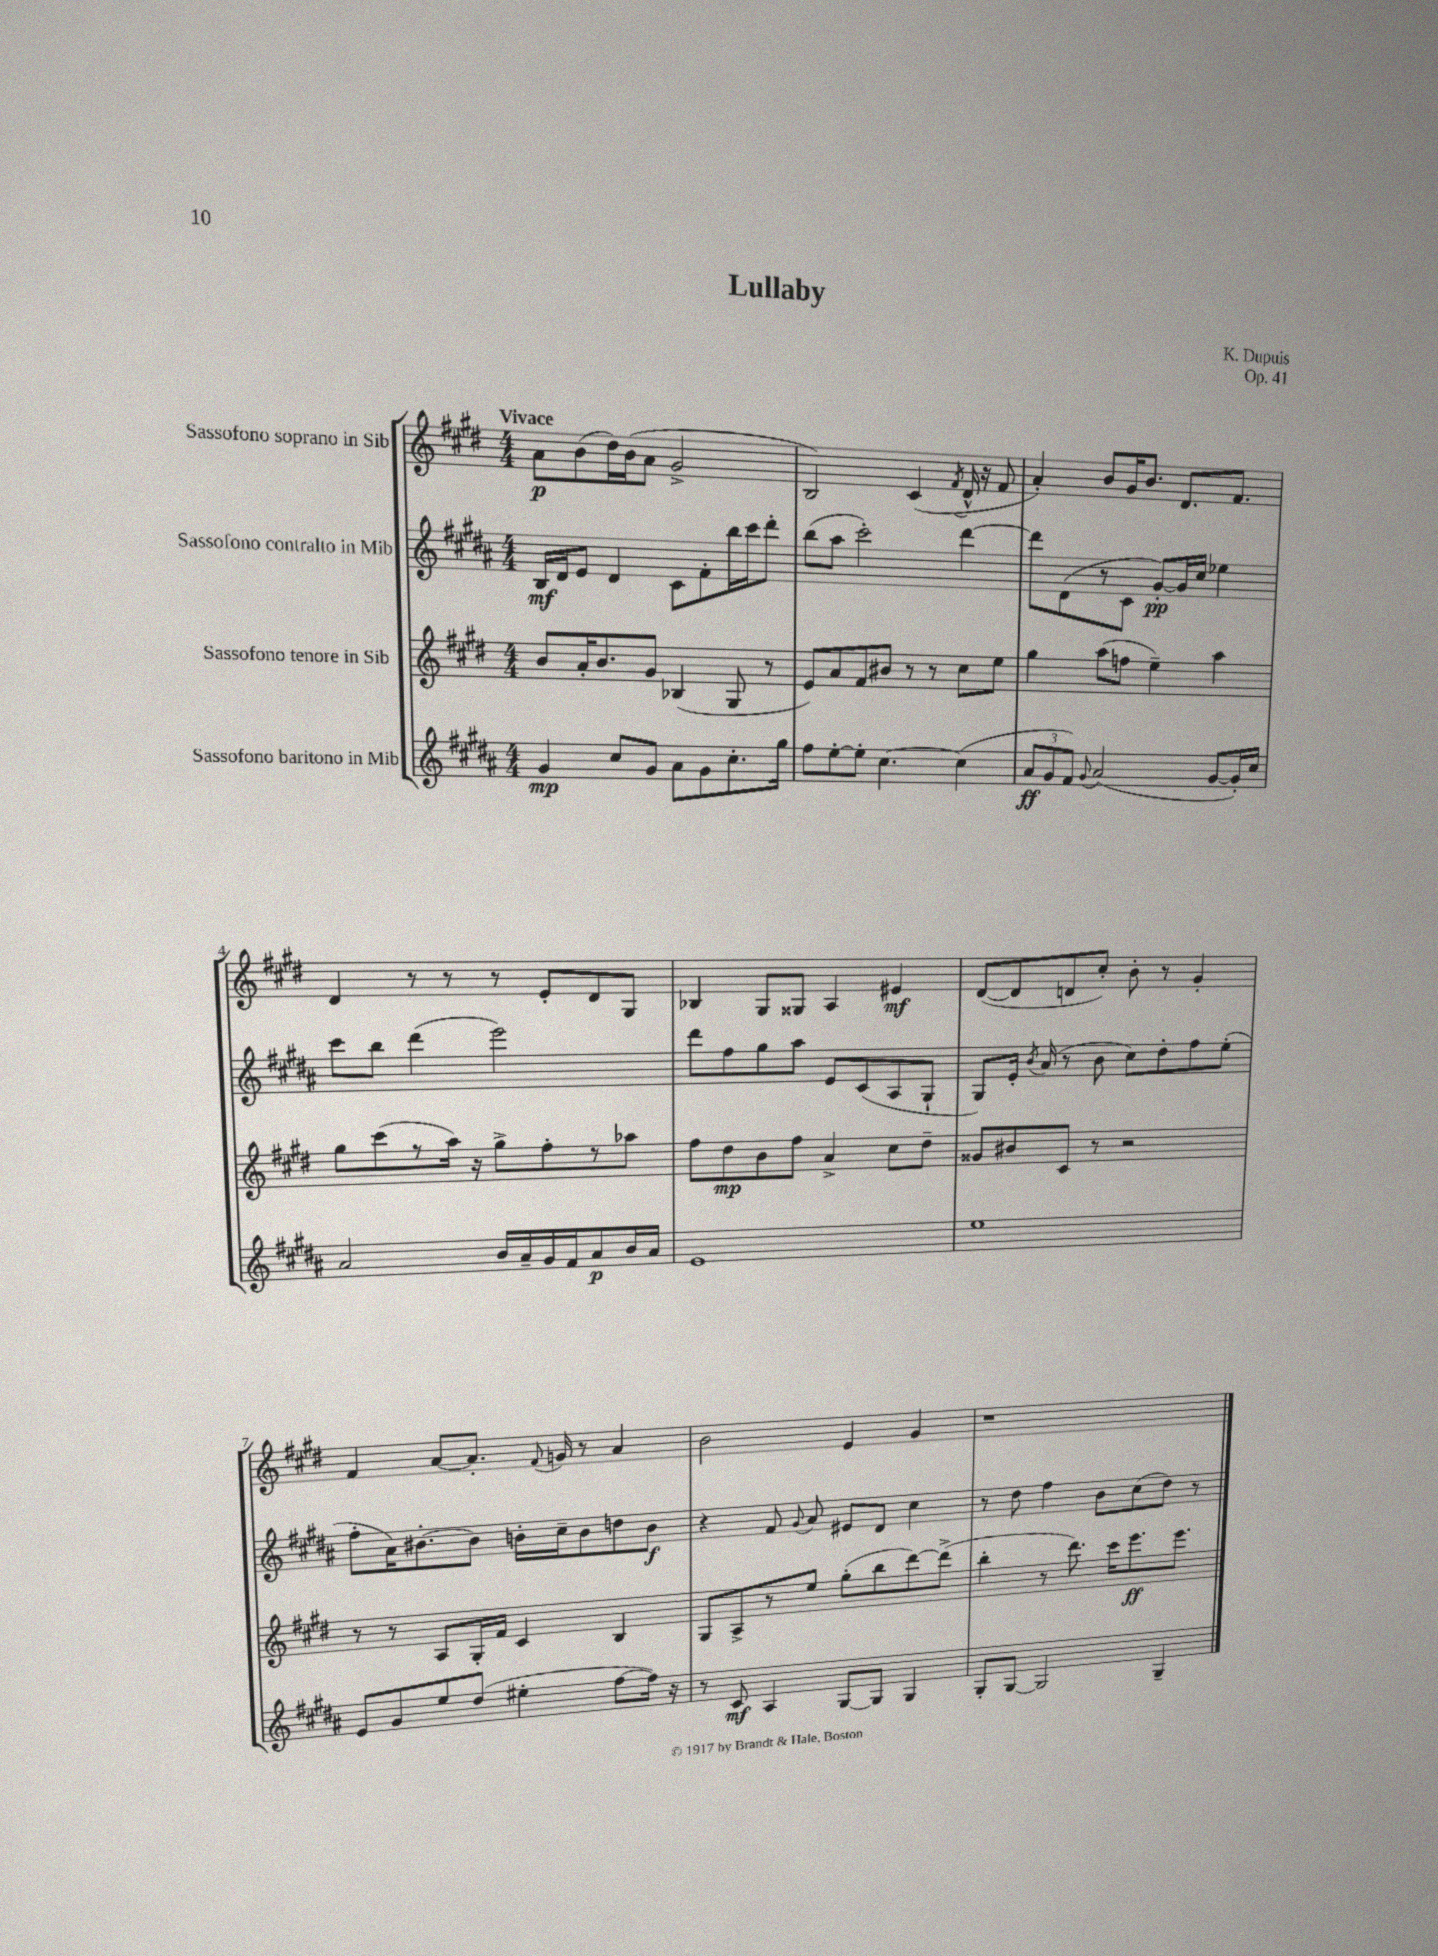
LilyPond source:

\header { title = "Lullaby" composer = "K. Dupuis" opus = "Op. 41" }
<<
\new StaffGroup <<
\new Staff = "s0" \with { instrumentName = "Sassofono soprano in Sib" } {
    \clef treble \key e \major \numericTimeSignature \time 4/4 \tempo "Vivace"
    \autoBeamOff a'8[\p b'8( dis''16) b'16( a'8] gis'2-> |
    b2) cis'4( \acciaccatura { fis'8 } dis'16-^ r16 fis'8 |
    a'4-.) b'8[ gis'16 b'8.] dis'8.[ fis'8.] |
    dis'4 r8 r8 r8 e'8[-. dis'8 gis8] |
    bes4 gis8[ gisis8] a4 eis'4\mf |
    dis'8[~( dis'8 d'8 cis''8]-.) b'8-. r8 gis'4-. |
    fis'4 a'8[~ a'8.]-. \appoggiatura { fis'8 } g'16 r8 a'4 |
    b'2 e'4 gis'4 |
    r1 \bar "|." |
}
\new Staff = "s1" \with { instrumentName = "Sassofono contralto in Mib" } {
    \clef treble \key b \major \numericTimeSignature \time 4/4
    \autoBeamOff b16[\mf dis'16 e'8] dis'4 cis'8[ fis'8-. b''16 cis'''16 dis'''8]-. |
    b''8[( ais''8] cis'''2-.) dis'''4~ |
    dis'''8[ dis'8( r8 cis'8] gis'8[~-.\pp) gis'16 cis''16] ees''4 |
    cis'''8[ b''8] dis'''4( e'''2) |
    dis'''8[ fis''8 gis''8 ais''8] e'8[ cis'8( ais8 gis8]-! |
    gis8[) e'16]-. \acciaccatura { b'8 } ais'16( r8 b'8 cis''8[) dis''8-. fis''8 e''8]-.( |
    fis''8[-. ais'16) bis'8.~-. bis'8] b'16[-. cis''16-- b'8 d''8 b'8]\f |
    r4 fis'8 \appoggiatura { gis'8 } ais'8 eis'8[ dis'8] cis''4 |
    r8 dis''8 fis''4 b'8[ cis''8( dis''8]) r8 \bar "|." |
}
\new Staff = "s2" \with { instrumentName = "Sassofono tenore in Sib" } {
    \clef treble \key e \major \numericTimeSignature \time 4/4
    \autoBeamOff b'8[ a'16-. b'8. gis'8] bes4( gis8 r8 |
    e'8[) a'8 fis'8 bis'8] r8 r8 cis''8[ e''8] |
    gis''4 a''8[( f''8] e''4--) a''4 |
    gis''8[ cis'''8( r8 a''16]) r16 gis''8[-> fis''8-. r8 aes''8] |
    fis''8[ dis''8\mp b'8 fis''8] a'4-> cis''8[ dis''8]-- |
    gisis'8[ bis'8 cis'8] r8 r2 |
    r8 r8 a8[ gis16-. fis'16] cis'4 b4 |
    gis8[ a8-> r8 e''8] gis''8[-.( b''8 dis'''8~) dis'''8]->( |
    b''4-. r8 dis'''8.) cis'''16[ e'''8.\ff e'''8.] \bar "|." |
}
\new Staff = "s3" \with { instrumentName = "Sassofono baritono in Mib" } {
    \clef treble \key b \major \numericTimeSignature \time 4/4
    \autoBeamOff gis'4\mp cis''8[ gis'8] ais'8[ gis'8 cis''8.-. gis''16] |
    fis''8[ e''8~-. e''8]-. cis''4.~ cis''4( |
    \tuplet 3/2 { ais'8[\ff gis'8 fis'8]) } \appoggiatura { gis'8 } ais'2( gis'8[~ gis'16-.) cis''16] |
    ais'2 b'16[ ais'16-- gis'16 fis'16 ais'8\p b'16 ais'16] |
    e'1 |
    e''1 |
    e'8[ gis'8 e''8 dis''8]( eis''4-. fis''8[~ fis''16]) r16 |
    r8 cis'8\mf ais4 gis8[~ gis8] gis4 |
    gis8[-. gis8]~ gis2 gis4-- \bar "|." |
}
>>
>>
